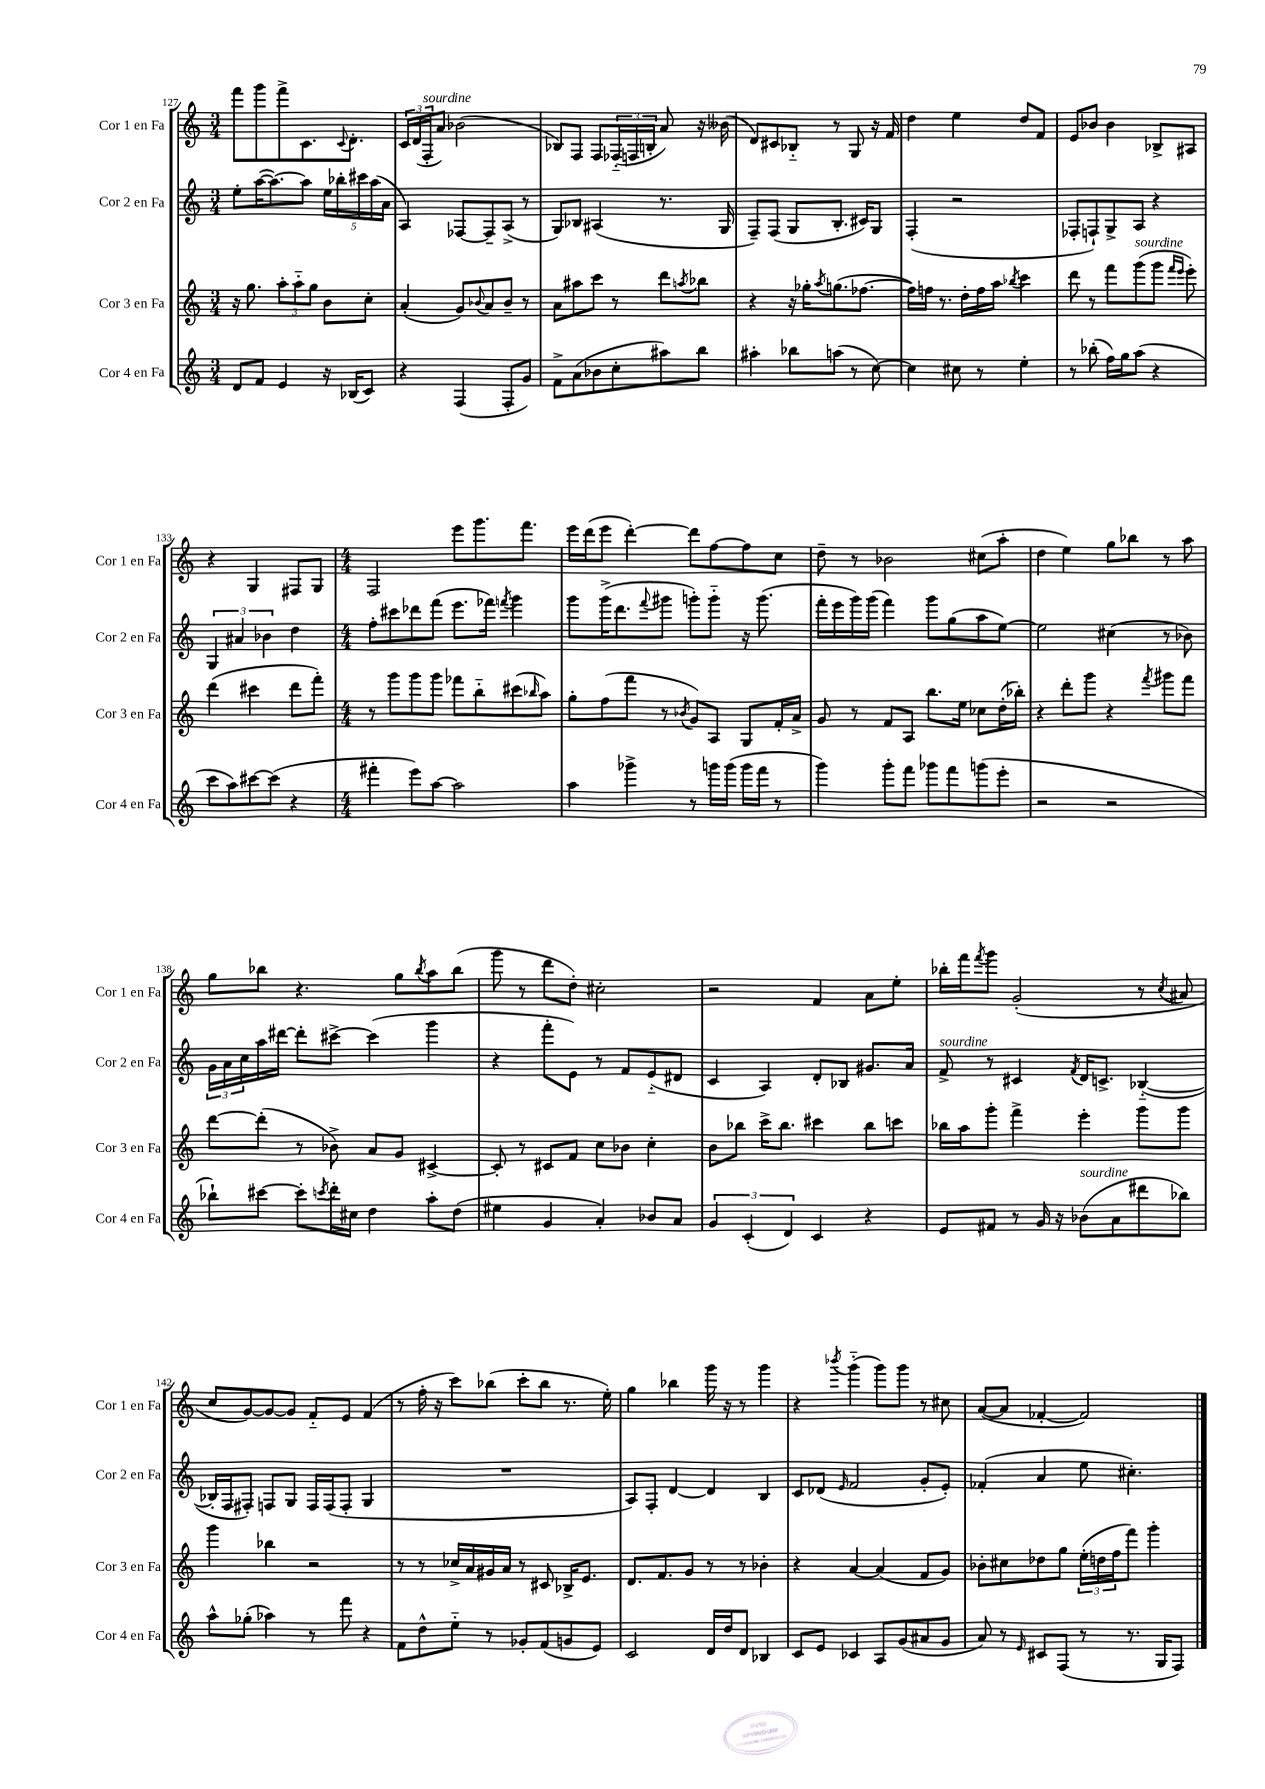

**kern	**kern	**kern	**kern
*staff4	*staff3	*staff2	*staff1
*clefG2	*clefG2	*clefG2	*clefG2
*k[]	*k[]	*k[]	*k[]
*M3/4	*M3/4	*M3/4	*M3/4
8d	16r	8ee'	8fff
.	8.gg	.	.
8f	.	([16aa	8ggg
.	.	8.aa_)	.
4e	12aa'	.	8fff^
.	12aa'~	.	.
.	.	8aa]	8.c
.	12gg	.	.
16r	8b	20ee	.
.	.	20bb-'	.
.	.	.	8qqc
(16B-	.	.	8.d'
.	.	20ccc#	.
8c)	8cc'	.	.
.	.	(20aa	.
.	.	20a	.
=	=	=	=
4r	(4a'	4A)	24c
.	.	.	(24d
.	.	.	24F'
.	.	.	8a)
(4F	8g)	[8F-	(2b-
.	8qqb-	.	.
.	8a	8F-~]	.
8F'	8b-~	(8A^	.
8g)	8r	8r	.
=	=	=	=
8f^	8a	8G)	8B-)
(8a	8aa#	8B-	8F
8b-	8ccc	(4A#	8F
8cc'	8r	.	(24F-'~
.	.	.	24F
.	.	.	24B'
8aa#)	8ddd	8.r	8a)
.	8qaa	.	.
8bb	8bb-	.	16r
.	.	16G	(16b--
=	=	=	=
4aa#'	4r	8F~)	8d)
.	.	(8F	8c#
8bb-	16r	8G	8B-'~
.	16gg-'	.	.
.	8qaa	.	.
(8aa	(8.gg	8.B'	8r
8r	.	.	8G
.	[8.ff-	16c#)	.
[8cc)	.	8G	16r
.	.	.	16f
=	=	=	=
4cc]	16ff-])	(4F'	4dd
.	16ff	.	.
.	8.r	.	.
8cc#	.	2r	4ee
.	16dd'	.	.
8r	16ff	.	.
.	16aa	.	.
.	8qbb-	.	.
4ee'	4ccc	.	8dd
.	.	.	8f
=	=	=	=
8r	8ddd	8F-'	8e
(8bb-'	8r	8F`)	8b-
16ff)	8fff	8G^	4b-
16gg	.	.	.
(8aa	(8ggg	8A	.
4r	8ggg	4r	8B-^
.	16qqfff	.	.
.	16qqeee	.	.
.	8eee')	.	8A#
=	=	=	=
8ccc	(4ddd	6G	4r
8aa)	.	.	.
.	.	6a#	.
[8ccc#	4ccc#	.	4G
.	.	6b-	.
(8ccc#]	.	.	.
4r	8ddd	4dd	8F#
.	8fff')	.	8G
=	=	=	=
*M4/4	*M4/4	*M4/4	*M4/4
4fff#'	8r	8ff'	2F
.	8ggg	8ccc#	.
8eee)	8ggg	8ddd-	.
[8aa	8ggg	(8fff	.
2aa]	8fff-	8.eee	8eee
.	8bb'~	.	8.ggg
.	.	16fff-)	.
.	.	8qfff	.
.	(8ccc#	4ggg	.
.	.	.	8.fff
.	16qqbb-	.	.
.	8aa)	.	.
=	=	=	=
4aa	8gg'	8ggg	16eee
.	.	.	(16ddd
.	(8ff	(16ggg^	8eee
.	.	8.ddd	.
4ggg-^	8fff	.	[4ddd')
.	.	8qqfff	.
.	8r	8ggg#	.
.	8qb-	.	.
8r	8g)	8ggg')	8ddd]
16ggg	8A	8ggg'~	[8ff
(16ggg	.	.	.
16ggg	8G	16r	8ff]
16fff	.	(8.ggg	.
8r	16f'	.	8cc
.	16a^	.	.
=	=	=	=
4ggg)	8g	16fff'	8dd~
.	.	16eee	.
.	8r	16ggg)	8r
.	.	(16ggg	.
8ggg'	8f	4fff)	2b-
8fff	8A	.	.
8ggg-	8.bb	8ggg	.
8fff	.	(8gg	.
.	16ee	.	.
(8ggg	8cc-	8aa	(8cc#
8eee'	(16dd'	[8ee)	8aa'
.	16bb-')	.	.
=	=	=	=
2r	4r	2ee]	4dd
.	8ddd'	.	4ee)
.	8ggg	.	.
2r	4r	(4cc#	8gg
.	.	.	8bb-
.	8qfff	.	.
.	8ggg#	8r	8r
.	8fff	8b-)	8aa
=	=	=	=
8bb-`)	[8ddd	24g	8gg
.	.	24a	.
.	.	24cc	.
[8ccc#	(8ddd']	16aa	8bb-
.	.	[16ddd#	.
8ccc#']	8r	8ddd#']	4.r
8qccc	.	.	.
16ddd'	8b-^)	[8ccc#^	.
16cc#	.	.	.
4dd	8a	(4ccc#]	.
.	8g	.	8gg
.	.	.	8qbb-
8aa'	[4c#^	4ggg	8aa
(8dd	.	.	(8bb-
=	=	=	=
4ee#	8c#']	4r	8ggg
.	8r	.	8r
4g	8c#	8fff'	8ddd
.	8f	8e)	8dd')
4a')	8cc	8r	2cc#'
.	8b-	8f	.
8b-	4cc'	(8e'~	.
8a	.	8d#	.
=	=	=	=
6g	8b	4c	2r
.	8bb-	.	.
(6c'	.	.	.
.	16ccc^	4A)	.
.	8.bb-	.	.
6d)	.	.	.
4c	4ccc#	8d'	4f
.	.	8B-	.
4r	8bb-	8.g#	8a
.	8ccc	.	8ee'
.	.	16a	.
=	=	=	=
8e	16bb-	8f^	16bb-'
.	16aa	.	16fff
.	.	.	8qfff
8f#	8ggg'	8r	8ggg
8r	4fff^	4c#	(2g'
16g	.	.	.
16r	.	.	.
.	.	8qf	.
(8b-	4eee'	16d	.
.	.	8.c^	.
8a	.	.	.
8ddd#	8ggg	([4B-'~	8r
.	.	.	8qcc
8bb-)	8ggg	.	8a#
=	=	=	=
8aa^^	4ggg	16B-']	8cc
.	.	16F	.
(8gg-'	.	8F#')	[8g)
4aa-)	4bb-	8F	8g_
.	.	8G	8g]
8r	2r	16F	8f'~
.	.	(16F	.
8fff	.	8F'	8e
4r	.	4G	(4f
=	=	=	=
8f	8r	1r	8r
8dd^^	8r	.	16ff'
.	.	.	16r
8ee'~	16cc-^	.	8ccc)
.	16a	.	.
8r	16g#	.	(8bb-
.	16a	.	.
8g-'	8r	.	8ccc'
(8f	8c#	.	8bb-
8g	16B-^	.	8.r
.	8.e	.	.
8e)	.	.	.
.	.	.	16ee')
=	=	=	=
2c	8.d	8A)	4gg
.	.	8F'	.
.	8.f	.	.
.	.	[4d	4bb-
.	8g	.	.
16d	8r	4d]	16ggg
16dd	.	.	16r
8d	8r	.	8r
4B-	4b-'	4B	4ggg
=	=	=	=
8c	4r	8c	4r
8e	.	(8d-	.
.	.	16qqe	8qbbb-
4c-	[4a	2f	(4ggg'~
8A	(4a]	.	8ggg)
(8g	.	.	8ggg
8a#	8f	8g'	8r
8g	8g)	8e')	8cc#
=	=	=	=
8a)	8b-'	(4f-'	([8a
8r	8cc#	.	8a]
16qqe	.	.	.
8c#	8dd-	4a	[4f-'
(8F	8gg	.	.
8r	(24ee'	8ee	2f-])
.	24dd	.	.
.	24ff	.	.
8.r	8fff)	4.cc#')	.
.	4ggg'	.	.
16G	.	.	.
8F)	.	.	.
==	==	==	==
*-	*-	*-	*-
